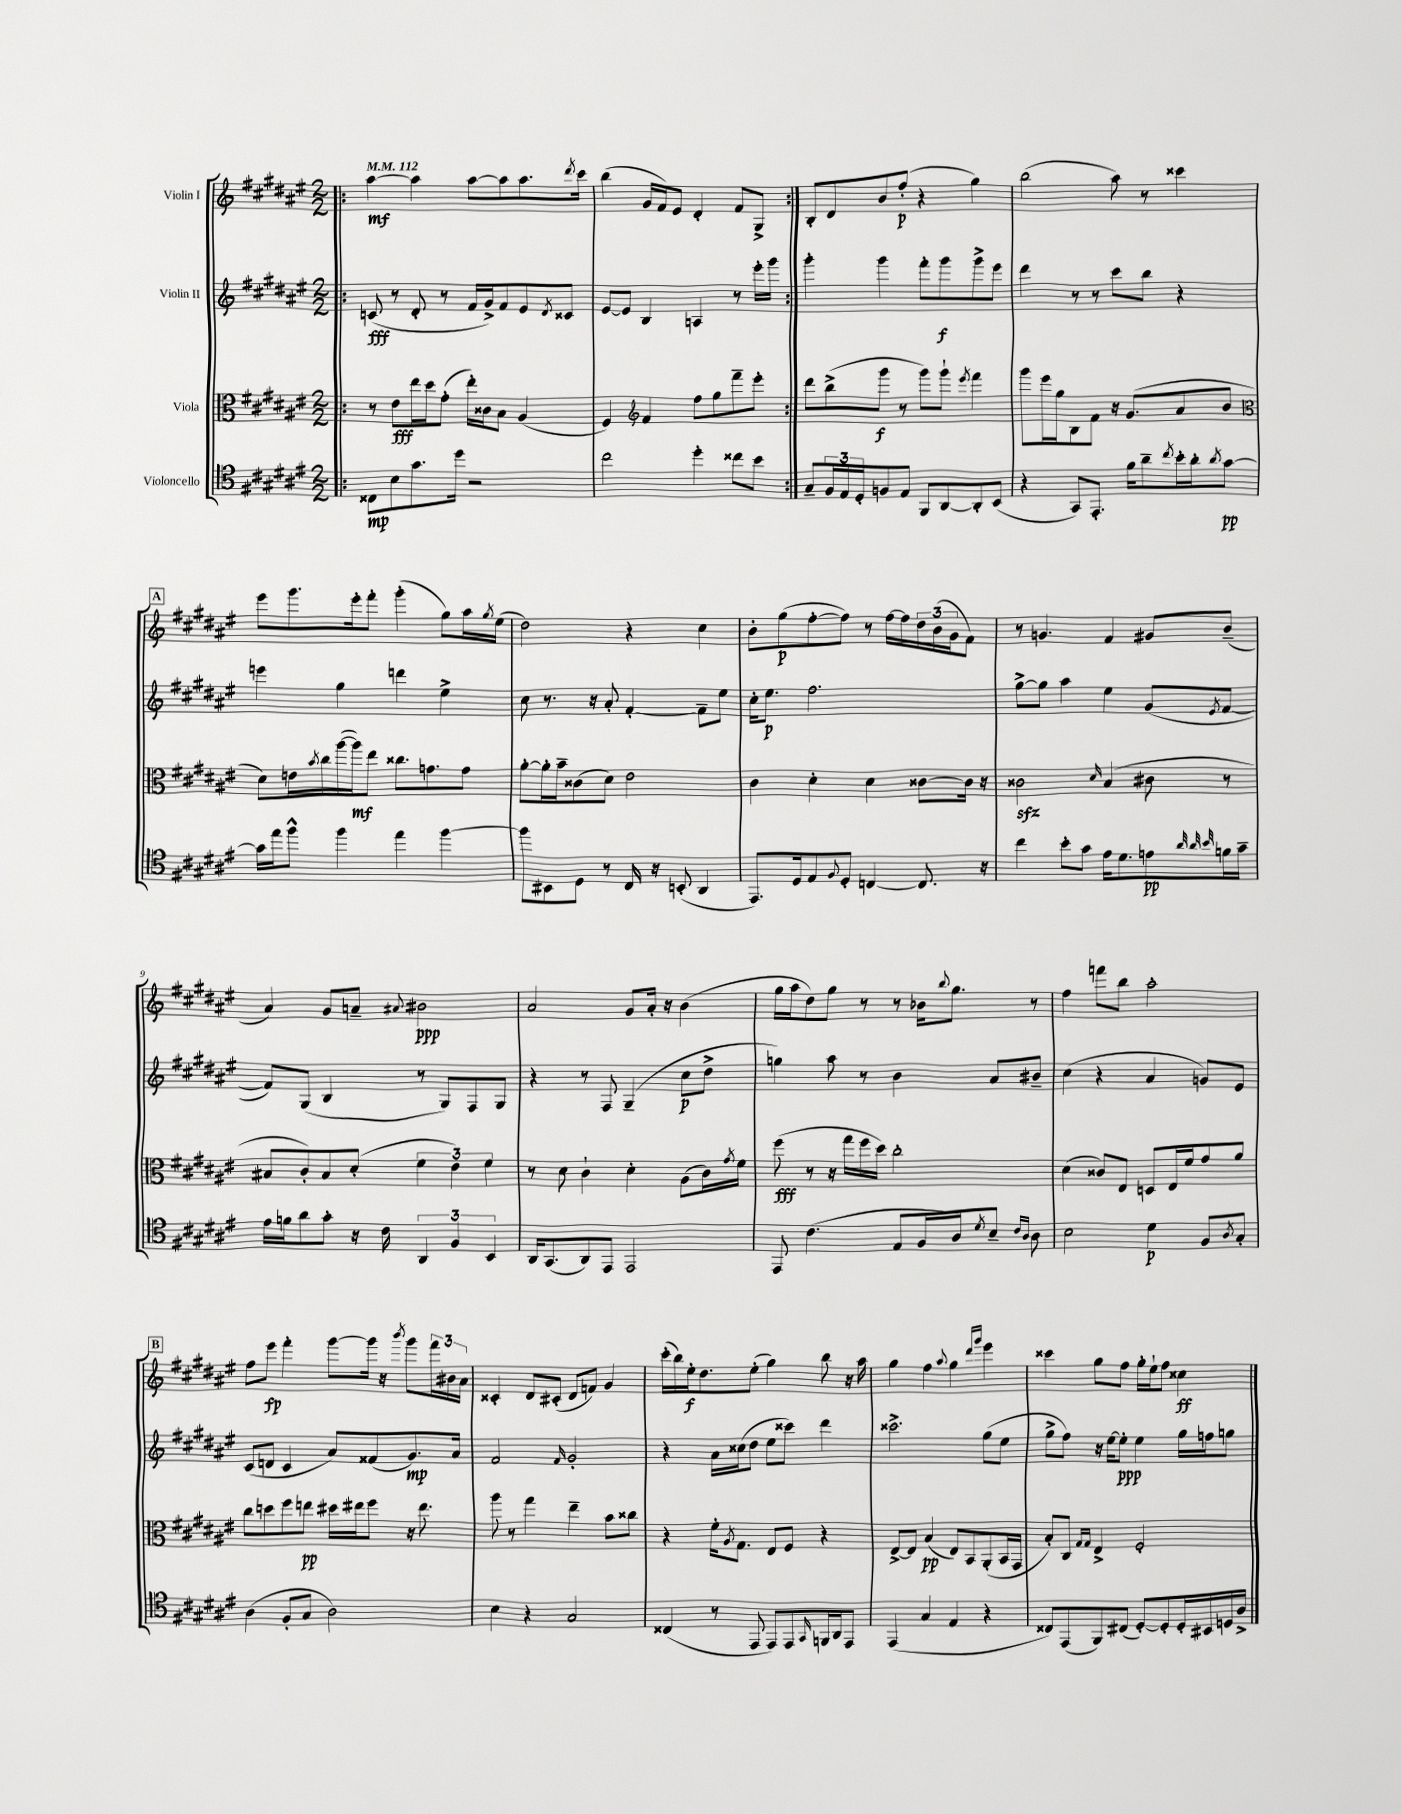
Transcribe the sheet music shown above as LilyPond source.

<<
\new StaffGroup <<
\new Staff = "s0" \with { instrumentName = "Violin I" } {
    \clef treble \key fis \major \numericTimeSignature \time 2/2 \tempo 4 = 112
    \repeat volta 2 { \bar ".|:" ais''4~\mf ais''4 ais''8~ ais''8 ais''8. \acciaccatura { dis'''8 } cis'''16 |
    b''4( gis'16 fis'16) eis'8 dis'4-. fis'8 gis8-> | }
    b8-. dis'8 b'8 fis''8-.\p( r4 gis''4) |
    b''2( ais''8) r8 cisis'''4 |
    \mark \markup { \box "A" } eis'''8 gis'''8. eis'''16-. fis'''8-. gis'''4-.( gis''8) ais''16 \acciaccatura { gis''8 } eis''16( |
    dis''2) r4 cis''4 |
    b'8-. gis''8\p( fis''8~-. fis''8) r8 fis''16~ fis''16 \tuplet 3/2 { dis''16 b'16( gis'16 } fis'8) |
    r8 g'4. fis'4 gis'8 b'8--( |
    ais'4) gis'8 a'8-- \appoggiatura { ais'8 } bis'2\ppp |
    ais'2 gis'8 ais'16-. r16 b'4( |
    gis''16 ais''16 dis''8) gis''8 r8 r8 bes'16 \appoggiatura { b''8 } gis''8. r8 |
    fis''4 f'''8 b''8 ais''2-. |
    \mark \markup { \box "B" } fis''8 eis'''8\fp fis'''4-. gis'''8~ gis'''16 r16 \acciaccatura { b'''8 } gis'''8 \tuplet 3/2 { fis'''16 bis'16 ais'16 } |
    cisis'4-. dis'8 cis'8-.( dis'8 f'8) gis'4 |
    cis'''16-.( b''16) eis''16-.\f dis''8. eis''8-.( gis''4) b''8 r16 ais''16 |
    gis''4 fis''4 \appoggiatura { ais''8 } gis''4 \grace { dis'''16 gis'''16 } eis'''4 |
    cisis'''4 gis''8 fis''8 gis''16-. eis''16-! fis''8 cisis''4\ff \bar "|." |
}
\new Staff = "s1" \with { instrumentName = "Violin II" } {
    \clef treble \key fis \major \numericTimeSignature \time 2/2
    \repeat volta 2 { \bar ".|:" c'8\fff( r8 dis'8-. r8 fis'16 gis'16->) fis'8 eis'8 \acciaccatura { dis'8 } cisis'8 |
    eis'8~ eis'8 b4 a4 r8 eis'''16-. gis'''16 | }
    gis'''4-. gis'''4 fis'''8-. gis'''8\f gis'''8-> eis'''8 |
    dis'''4 r8 r8 cis'''8 b''8 r4 |
    \mark \markup { \box "A" } e'''4 gis''4 d'''4 eis''4-> |
    cis''8 r8. r16 ais'8-. fis'4~-. fis'8-- eis''8 |
    cis''16-. eis''8.\p fis''2. |
    gis''8~-> gis''8 ais''4 eis''4 gis'8( \acciaccatura { eis'8 } fis'8~ |
    fis'8) gis8( b4 r8 gis8) fis8 gis8 |
    r4 r8 fis8 gis4--( cis''8\p dis''8-> |
    g''4) ais''8 r8 b'4 ais'8 bis'8-- |
    cis''4( r4 ais'4 g'8) eis'8 |
    \mark \markup { \box "B" } cis'8( d'8 cis'4 ais'8) fisis'8( gis'8.\mp) ais'16 |
    fis'2 \grace { fis'16 } gis'2-. |
    r4 ais'16 cisis''16( dis''8 eis''8 cisis'''8) dis'''4 |
    cisis'''2.-> gis''8( eis''8 |
    gis''8-> fis''8) r16 eis''16~ eis''8-.\ppp eis''4 gis''16 f''16 g''8 \bar "|." |
}
\new Staff = "s2" \with { instrumentName = "Viola" } {
    \clef alto \key fis \major \numericTimeSignature \time 2/2
    \repeat volta 2 { \bar ".|:" r8 eis'8\fff eis''16 dis''16 gis'8-.( eis''16-.) cisis'16 b8 ais4( |
    fis4) \clef treble fis'4 fis''8 gis''8 fis'''8-- eis'''8-. | }
    dis'''8 b''8->( gis'''8\f r8 gis'''8) gis'''8-! \acciaccatura { eis'''8 } fis'''4 |
    gis'''8 eis'''16 gis''16 b8 fis'8 r16 gis'8.( ais'8 b'8 |
    \mark \markup { \box "A" } \clef alto dis'8) e'16 \acciaccatura { b'8 } cis''16 ais''16~( ais''16\mf) eis''8 cisis''8. g'8. g'8 |
    ais'8~-. ais'16-. b'16-- cisis'8( dis'8) eis'2 |
    cis'4 dis'4-. dis'4 cisis'8~ cisis'16 r16 |
    cisis'2\sfz \grace { dis'16 } b4( cis'8 r8 |
    bis8 cis'8-.) bis8 dis'8-.( \tuplet 3/2 { fis'4 eis'4) fis'4 } |
    r8 dis'8 cis'4-! dis'4-. ais8( cis'16) \acciaccatura { gis'8 } fis'16 |
    fis''8\fff( r8 r16 gis''16 fis''16 dis''16) cis''2-. |
    dis'4( cisis'8) eis8 d8 eis16 fis'16 gis'8 ais'8 |
    \mark \markup { \box "B" } cis''8 d''8 fis''8 e''8\pp dis''16 eis''16 fis''8 r16 eis''8. |
    ais''8 r8 gis''4 eis''4-- b'8 cisis''8 |
    r4 fis'16-. \acciaccatura { ais8 } gis8. eis8 fis8 r4 |
    eis8~-> eis8 b4\pp( eis8) b,8 ais,8-.( b,16 gis,16 |
    b8-.) cis8 \grace { gis16 gis16 } eis4-> fis2-. \bar "|." |
}
\new Staff = "s3" \with { instrumentName = "Violoncello" } {
    \clef tenor \key fis \major \numericTimeSignature \time 2/2
    \repeat volta 2 { \bar ".|:" cisis8\mp b8 gis'8. dis''16 r2 |
    cis''2 dis''4-. cisis''8 b'8 | }
    gis8-- \tuplet 3/2 { fis16 eis16 dis16-. } f8 eis8 fis,8 ais,8~ ais,8-. b,8( |
    r4 gis,8) eis,8.-. fis'16 ais'8-- \acciaccatura { cis''8 } b'16-. ais'16-. \acciaccatura { ais'8 } gis'8~\pp |
    \mark \markup { \box "A" } gis'16 eis''16 fis''8-^ fis''4 eis''4 fis''4~ |
    fis''8 bis,8 dis8 r8 cis16 r16 b,8-.( ais,4 |
    eis,8.) dis16 eis8 \appoggiatura { fis8 } dis8-. c4~ c8. r16 |
    cis''4 b'8-. gis'8 eis'16 dis'8. e'8\pp \grace { ais'32 ais'32 b'32 } f'16 gis'16-- |
    eis'16 f'16 ais'8 gis'8-. r16 cis'16 \tuplet 3/2 { ais,4 fis4 b,4 } |
    ais,16 gis,8.( ais,8) eis,8 eis,2 |
    eis,8 cis'4.( eis8 fis16 ais16) \acciaccatura { dis'8 } b8-- \grace { cis'16 ais16 } ais8 |
    b2 dis'4\p fis8 \acciaccatura { ais8 } gis8-. |
    \mark \markup { \box "B" } ais4( fis8-. gis8 ais2) |
    b4 r4 gis2 |
    cisis4( r8 eis,8 eis,8) eis,8 \grace { gis,16 } f,16 ais,16 eis,8 |
    eis,4( gis4 eis4 r4 |
    cisis8) eis,8( fis,8) cis8( dis8~-.) dis8-. dis16-. bis,16 d16 ais16-> \bar "|." |
}
>>
>>
